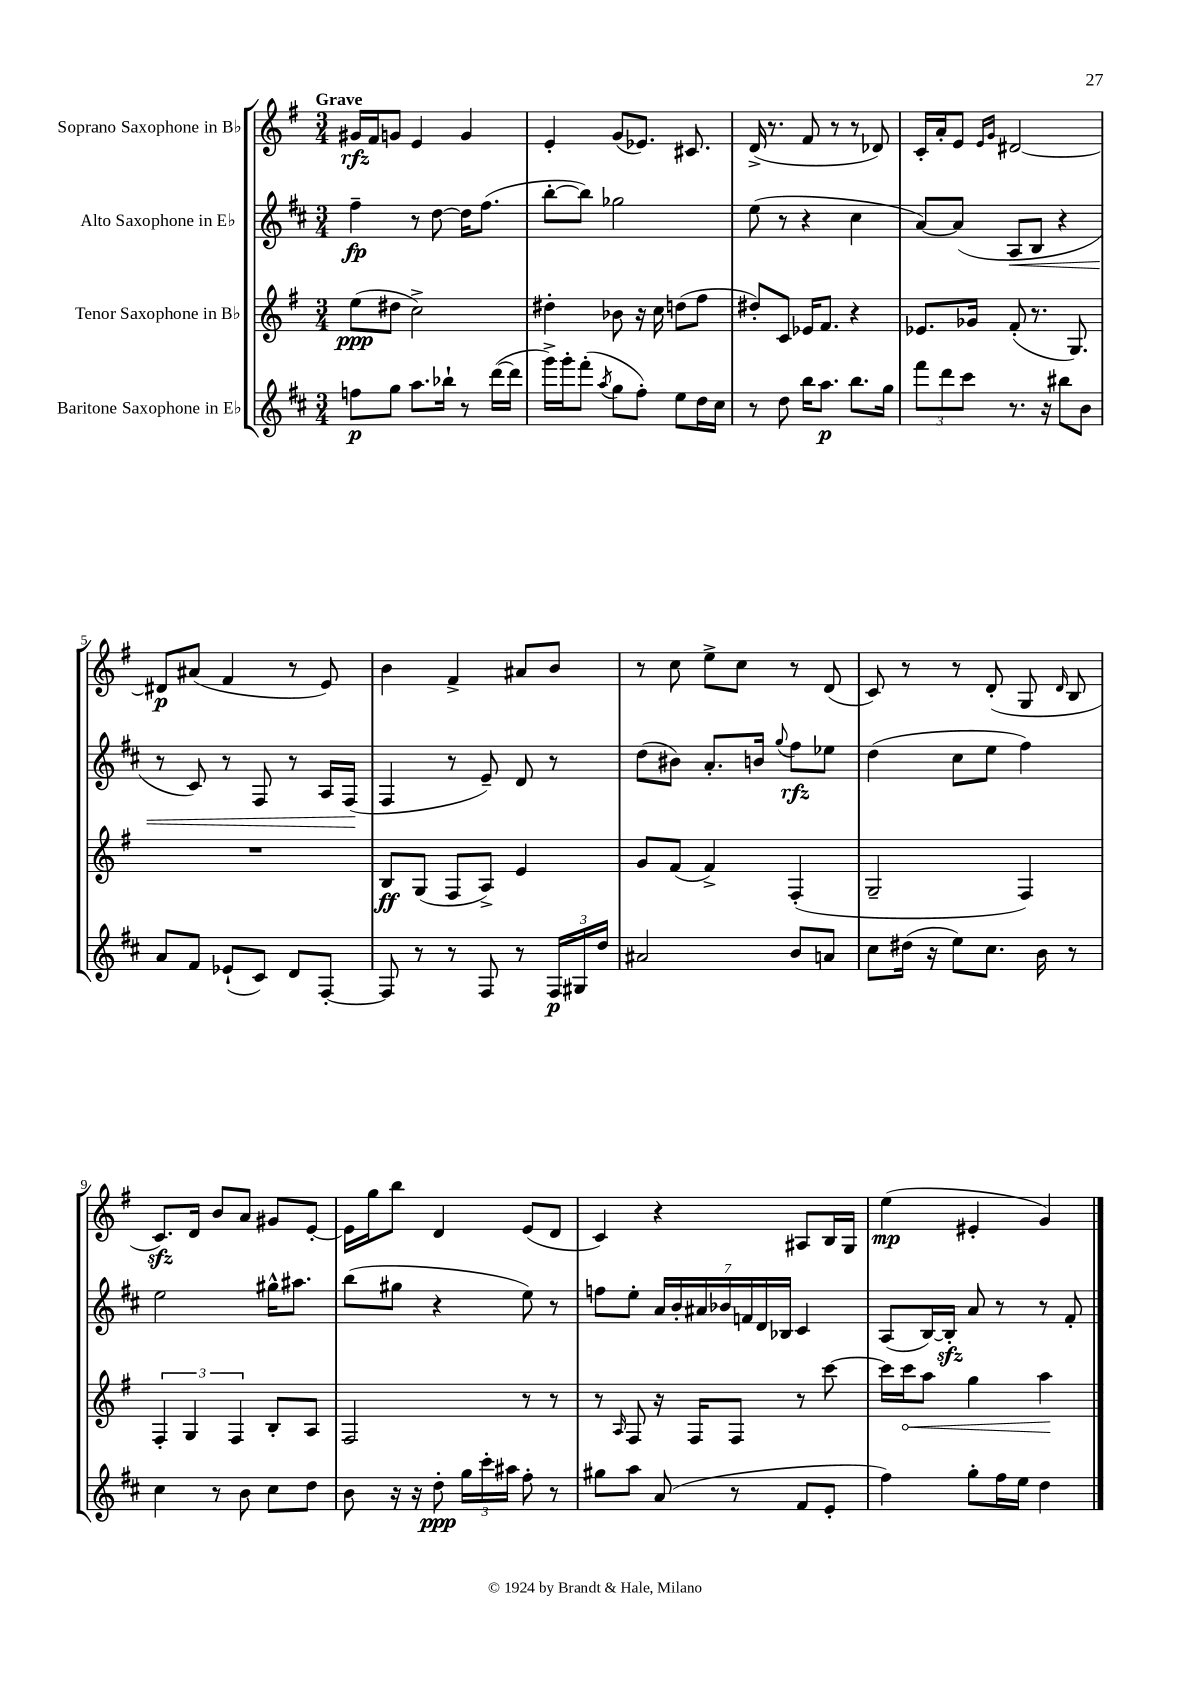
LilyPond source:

<<
\new StaffGroup <<
\new Staff = "s0" \with { instrumentName = "Soprano Saxophone in Bb" } {
    \clef treble \key g \major \numericTimeSignature \time 3/4 \tempo "Grave"
    \autoBeamOff gis'16[\rfz fis'16 g'8] e'4 g'4 |
    e'4-. g'8[( ees'8.]) cis'8. |
    d'16->( r8. fis'8 r8 r8 des'8) |
    c'16[-. a'16-. e'8] \grace { e'16[ g'16] } dis'2~ |
    dis'8[\p ais'8]( fis'4 r8 e'8) |
    b'4 fis'4-> ais'8[ b'8] |
    r8 c''8 e''8[-> c''8] r8 d'8( |
    c'8) r8 r8 d'8-.( g8 \grace { d'16 } b8 |
    c'8.[\sfz) d'16] b'8[ a'8] gis'8[ e'8]~-. |
    e'16[ g''16 b''8] d'4 e'8[( d'8] |
    c'4) r4 ais8[ b16 g16] |
    e''4\mp( eis'4-. g'4) \bar "|." |
}
\new Staff = "s1" \with { instrumentName = "Alto Saxophone in Eb" } {
    \clef treble \key d \major \numericTimeSignature \time 3/4
    \autoBeamOff fis''4--\fp r8 d''8~ d''16[ fis''8.]( |
    b''8[~-. b''8]) ges''2 |
    e''8( r8 r4 cis''4 |
    a'8[~) a'8]( a8[\< b8] r4 |
    r8 cis'8) r8 fis8 r8 a16[ fis16]\!( |
    fis4 r8 e'8--) d'8 r8 |
    d''8[( bis'8]) a'8.[-. b'16] \appoggiatura { g''8 } fis''8[\rfz ees''8] |
    d''4( cis''8[ e''8] fis''4) |
    e''2 gis''16[-^ ais''8.] |
    b''8[( gis''8] r4 e''8) r8 |
    f''8[ e''8]-. \tuplet 7/4 { a'16[ b'16-. ais'16 bes'16 f'16 d'16 bes16] } cis'4 |
    a8[( b16~) b16]-.\sfz a'8 r8 r8 fis'8-. \bar "|." |
}
\new Staff = "s2" \with { instrumentName = "Tenor Saxophone in Bb" } {
    \clef treble \key g \major \numericTimeSignature \time 3/4
    \autoBeamOff e''8[\ppp( dis''8] c''2->) |
    dis''4-. bes'8 r16 c''16 d''8[( fis''8] |
    dis''8[-.) c'8] ees'16[ fis'8.] r4 |
    ees'8.[ ges'16] fis'8-.( r8. g8.) |
    R2. |
    b8[\ff g8]( fis8[ a8]->) e'4 |
    g'8[ fis'8]( fis'4->) fis4-.( |
    g2-- fis4) |
    \tuplet 3/2 { fis4-. g4 fis4 } b8[-. a8] |
    fis2 r8 r8 |
    r8 \grace { a16 } fis8 r16 fis16[ fis8] r8 c'''8~ |
    c'''16[ \once \override Hairpin.circled-tip = ##t c'''16\< a''8] g''4 a''4\! \bar "|." |
}
\new Staff = "s3" \with { instrumentName = "Baritone Saxophone in Eb" } {
    \clef treble \key d \major \numericTimeSignature \time 3/4
    \autoBeamOff f''8[\p g''8] a''8.[ bes''16]-! r8 d'''16[~( d'''16] |
    g'''16[->) g'''16-. fis'''8]-.( \acciaccatura { a''8 } g''8[ fis''8]-.) e''8[ d''16 cis''16] |
    r8 d''8 b''16[ a''8.]\p b''8.[ g''16] |
    \tuplet 3/2 { fis'''8[ d'''8 cis'''8] } r8. r16 bis''8[ b'8] |
    a'8[ fis'8] ees'8[-!( cis'8]) d'8[ fis8]~-. |
    fis8 r8 r8 fis8 r8 \tuplet 3/2 { fis16[\p gis16 d''16] } |
    ais'2 b'8[ a'8] |
    cis''8[ dis''16]( r16 e''8[) cis''8.] b'16 r8 |
    cis''4 r8 b'8 cis''8[ d''8] |
    b'8 r16 r16 d''8-.\ppp \tuplet 3/2 { g''16[ cis'''16-. ais''16] } fis''8-. r8 |
    gis''8[ a''8] a'8( r8 fis'8[ e'8]-. |
    fis''4) g''8[-. fis''16 e''16] d''4 \bar "|." |
}
>>
>>
